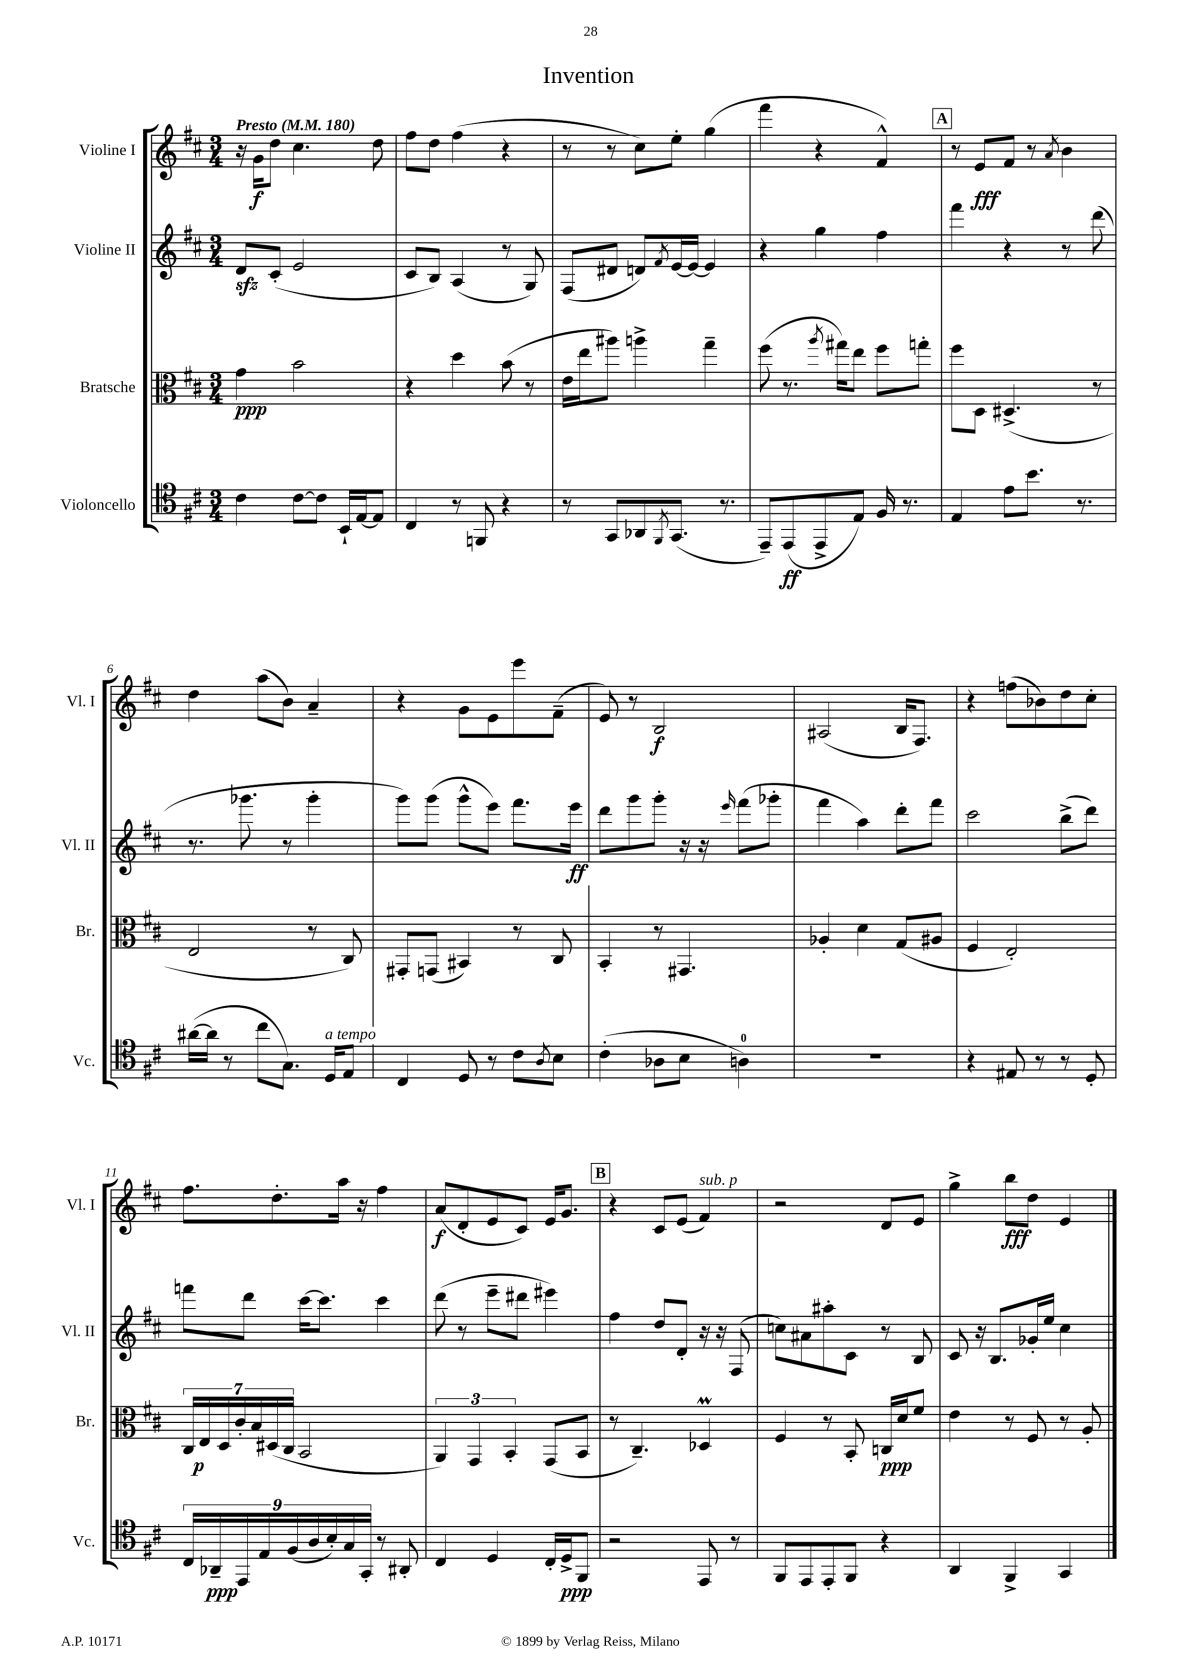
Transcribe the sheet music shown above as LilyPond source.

\header { title = "Invention" }
<<
\new StaffGroup <<
\new Staff = "s0" \with { instrumentName = "Violine I" shortInstrumentName = "Vl. I" } {
    \clef treble \key d \major \numericTimeSignature \time 3/4 \tempo "Presto" 4 = 180
    r16 g'16\f d''8 cis''4. d''8 |
    fis''8 d''8 fis''4( r4 |
    r8 r8 cis''8) e''8-. g''4( |
    fis'''4 r4 fis'4-^) |
    \mark \markup { \box "A" } r8 e'8\fff fis'8 r8 \acciaccatura { a'8 } b'4 |
    d''4 a''8( b'8) a'4-- |
    r4 g'8 e'8 e'''8 fis'8--( |
    e'8) r8 b2\f |
    ais2( b16 fis8.) |
    r4 f''8( bes'8) d''8 cis''8-. |
    fis''8. d''8.-. a''16 r16 fis''4 |
    a'8\f( d'8-. e'8 cis'8) e'16 g'8. |
    \mark \markup { \box "B" } r4 cis'8 e'8( fis'4^\markup { \italic "sub. p" }) |
    r2 d'8 e'8 |
    g''4-> b''8\fff d''8 e'4 \bar "|." |
}
\new Staff = "s1" \with { instrumentName = "Violine II" shortInstrumentName = "Vl. II" } {
    \clef treble \key d \major \numericTimeSignature \time 3/4
    d'8\sfz cis'8-.( e'2 |
    cis'8 b8) a4( r8 g8) |
    fis8( dis'8 d'8) \acciaccatura { fis'8 } e'16~ e'16~ e'4 |
    r4 g''4 fis''4 |
    \mark \markup { \box "A" } fis'''4 r4 r8 d'''8( |
    r8. ges'''8. r8 ges'''4-. |
    g'''8) g'''8( g'''8-^ e'''8) fis'''8. e'''16\ff |
    d'''8 g'''8 g'''8-. r16 r16 \grace { e'''16 } fis'''8( ges'''8-. |
    fis'''4 a''4) d'''8-. fis'''8 |
    cis'''2 b''8->( d'''8) |
    f'''8 d'''8 cis'''16~ cis'''8. cis'''4 |
    d'''8( r8 e'''8-- dis'''8 eis'''4) |
    \mark \markup { \box "B" } fis''4 d''8 d'8-. r16 r16 fis8( |
    c''8) ais'8 ais''8-. cis'8 r8 b8 |
    cis'8 r16 b8. ges'16-. e''16 cis''4 \bar "|." |
}
\new Staff = "s2" \with { instrumentName = "Bratsche" shortInstrumentName = "Br." } {
    \clef alto \key d \major \numericTimeSignature \time 3/4
    g'4\ppp b'2 |
    r4 d''4 b'8( r8 |
    e'16 e''16 ais''8) a''4-> g''4-- |
    fis''8( r8. \acciaccatura { a''8 } gis''16) e''8 fis''8 g''8-. |
    \mark \markup { \box "A" } fis''8 d8 dis4.->( r8 |
    e2 r8 cis8) |
    gis,8-. g,8( bis,4) r8 cis8 |
    b,4-. r8 gis,4. |
    aes4-. d'4 g8( ais8 |
    fis4 e2-.) |
    \tuplet 7/4 { cis16 e16\p d16 cis'16-. b16 dis16( cis16 } b,2 |
    \tuplet 3/2 { a,4) g,4 b,4-. } g,8( b,8 |
    \mark \markup { \box "B" } r8 cis4.--) des4\prall |
    fis4 r8 b,8-. c16\ppp d'16 fis'8 |
    e'4 r8 fis8 r8 a8-. \bar "|." |
}
\new Staff = "s3" \with { instrumentName = "Violoncello" shortInstrumentName = "Vc." } {
    \clef tenor \key d \major \numericTimeSignature \time 3/4
    cis'4 cis'8~ cis'8 b,16-! e16~ e8 |
    cis4 r8 f,8 r4 |
    r8 g,8 aes,8 \acciaccatura { fis,8 } g,8.( r8. |
    e,8--) e,8\ff( e,8-> e8) fis16 r8. |
    \mark \markup { \box "A" } e4 e'8 b'8. r8. |
    ais'16~( ais'16 r8 cis''8 g8.) d16^\markup { \italic "a tempo" } e8 |
    cis4 d8 r8 cis'8 \acciaccatura { a8 } b8 |
    cis'4-.( aes8 b8 a4-0) |
    R2. |
    r4 eis8 r8 r8 d8-. |
    \tuplet 9/8 { cis16 aes,16--\ppp e,16 e16 fis16( a16 b16-.) g16 g,16-. } r8 ais,8-. |
    cis4 d4 cis16-. d16->\ppp fis,8 |
    \mark \markup { \box "B" } r2 e,8 r8 |
    fis,8 e,8 e,8-. fis,8 r4 |
    a,4 fis,4-> g,4 \bar "|." |
}
>>
>>
